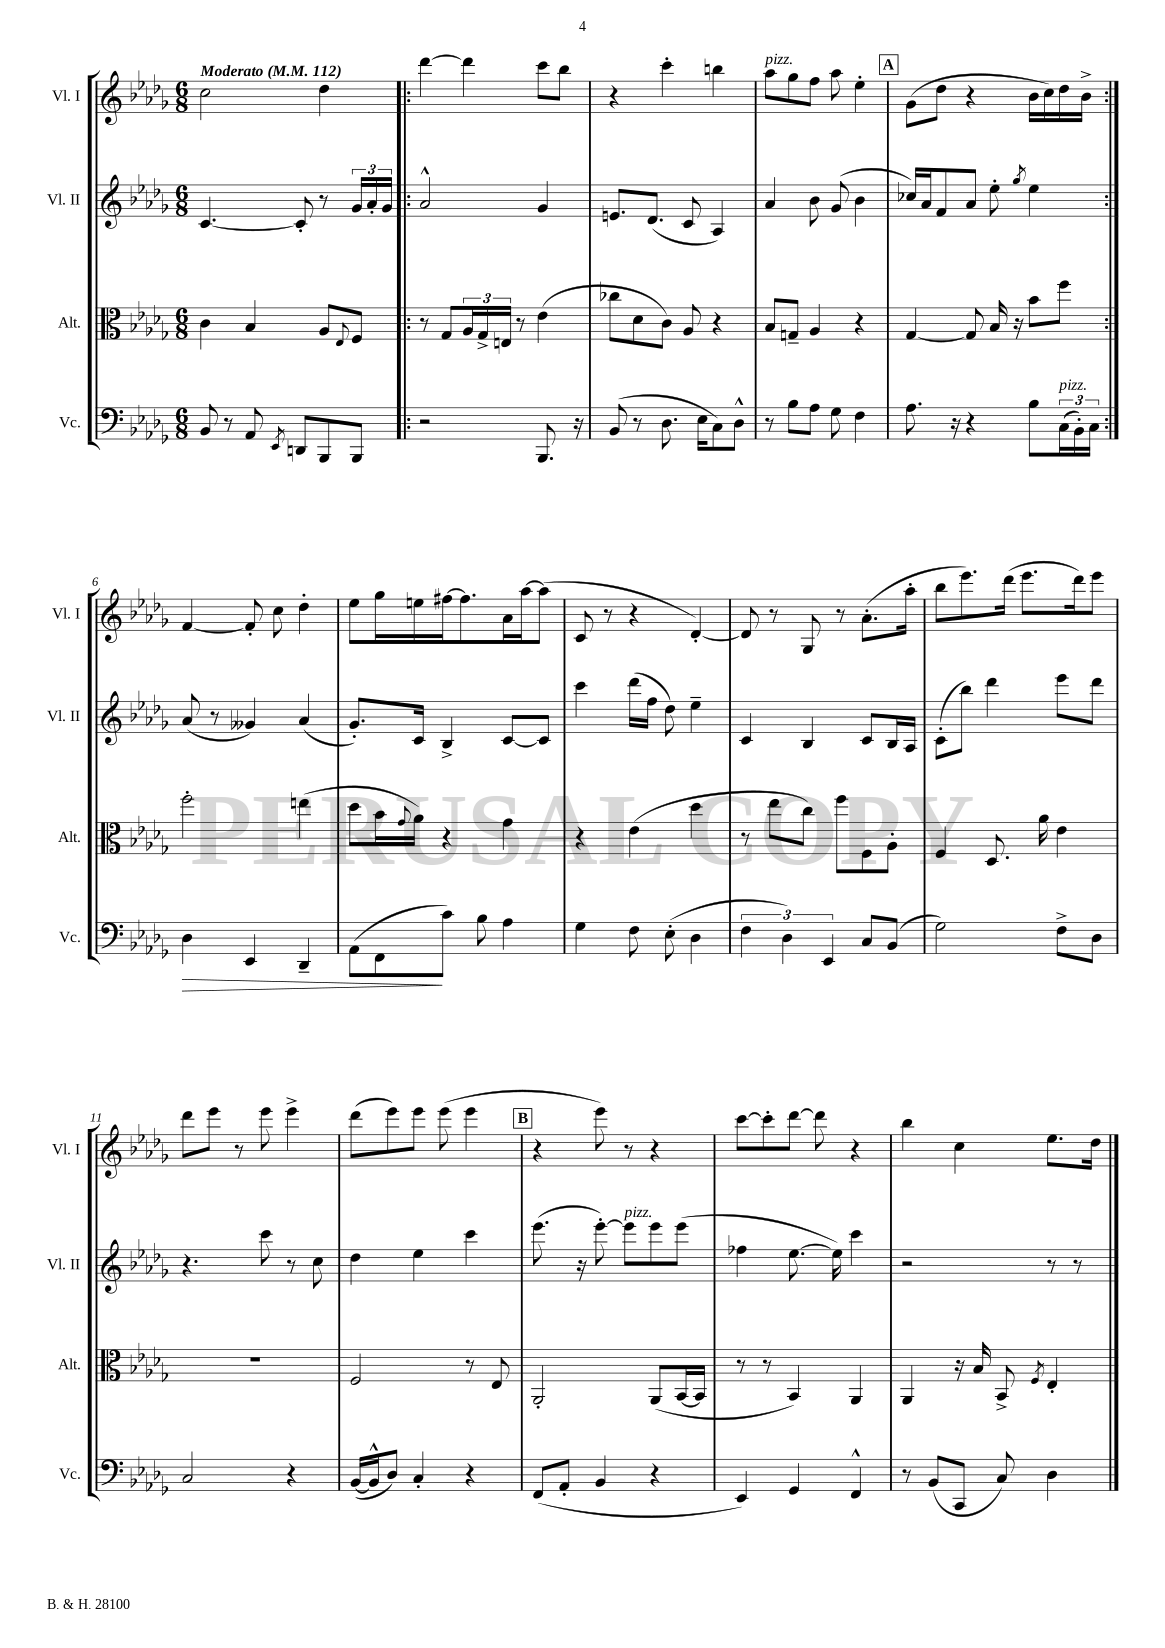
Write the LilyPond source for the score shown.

<<
\new StaffGroup <<
\new Staff = "s0" \with { instrumentName = "Vl. I" shortInstrumentName = "Vl. I" } {
    \clef treble \key des \major \numericTimeSignature \time 6/8 \tempo "Moderato" 4 = 112
    c''2 des''4 |
    \repeat volta 2 { des'''4~ des'''4 c'''8 bes''8 |
    r4 c'''4-. b''4 |
    aes''8^\markup { \italic "pizz." } ges''8 f''8 aes''8 ees''4-. |
    \mark \markup { \box "A" } ges'8( des''8 r4 bes'16 c''16) des''16 bes'16-> | }
    f'4~ f'8-. c''8 des''4-. |
    ees''8 ges''16 e''16 fis''16~ fis''8. aes'16 aes''16~ aes''8( |
    c'8 r8 r4 des'4~-.) |
    des'8 r8 ges8 r8 aes'8.-.( aes''16-. |
    bes''8 ees'''8.) des'''16( ees'''8. des'''16) ees'''8 |
    des'''8 ees'''8 r8 ees'''8 ees'''4-> |
    des'''8( ees'''8) ees'''8 ees'''8( ees'''4 |
    \mark \markup { \box "B" } r4 ees'''8) r8 r4 |
    c'''8~ c'''8-. des'''8~ des'''8 r4 |
    bes''4 c''4 ees''8. des''16 \bar "|." |
}
\new Staff = "s1" \with { instrumentName = "Vl. II" shortInstrumentName = "Vl. II" } {
    \clef treble \key des \major \numericTimeSignature \time 6/8
    c'4.~ c'8-. r8 \tuplet 3/2 { ges'16 aes'16-. ges'16 } |
    \repeat volta 2 { aes'2-^ ges'4 |
    e'8. des'8.( c'8 aes4) |
    aes'4 bes'8 ges'8( bes'4 |
    \mark \markup { \box "A" } ces''16) aes'16 f'8 aes'8 ees''8-. \acciaccatura { ges''8 } ees''4 | }
    aes'8( r8 geses'4) aes'4( |
    ges'8.-.) c'16 bes4-> c'8~ c'8 |
    c'''4 des'''16( f''16 des''8) ees''4-- |
    c'4 bes4 c'8 bes16 aes16 |
    c'8-.( bes''8) des'''4 ees'''8 des'''8 |
    r4. c'''8 r8 c''8 |
    des''4 ees''4 c'''4 |
    \mark \markup { \box "B" } ees'''8.( r16 ees'''8~-.) ees'''8^\markup { \italic "pizz." } ees'''8 ees'''8( |
    fes''4 ees''8.~ ees''16) c'''4 |
    r2 r8 r8 \bar "|." |
}
\new Staff = "s2" \with { instrumentName = "Alt." shortInstrumentName = "Alt." } {
    \clef alto \key des \major \numericTimeSignature \time 6/8
    c'4 bes4 aes8 \appoggiatura { ees8 } f8 |
    \repeat volta 2 { r8 ges8 \tuplet 3/2 { aes16 ges16-> e16 } r8 ees'4( |
    ces''8 des'8 c'8) aes8 r4 |
    bes8 g8-- aes4 r4 |
    \mark \markup { \box "A" } ges4~ ges8 bes16 r16 bes'8 f''8 | }
    f''2-. e''4( |
    des''8 bes'16 \appoggiatura { ges'8 } aes'16) r4 ges'4 |
    r4 ees'4( des''4 |
    r8 ees''8 c''8) f''8 f8 aes8-. |
    f4 des8. aes'16 ees'4 |
    R2. |
    f2 r8 ees8 |
    \mark \markup { \box "B" } aes,2-. aes,8( bes,16~ bes,16 |
    r8 r8 bes,4) aes,4 |
    aes,4 r16 bes16 bes,8-> \acciaccatura { f8 } ees4-. \bar "|." |
}
\new Staff = "s3" \with { instrumentName = "Vc." shortInstrumentName = "Vc." } {
    \clef bass \key des \major \numericTimeSignature \time 6/8
    bes,8 r8 aes,8 \acciaccatura { ees,8 } d,8 bes,,8 bes,,8 |
    \repeat volta 2 { r2 bes,,8. r16 |
    bes,8( r8 des8. ees16 c8) des8-^ |
    r8 bes8 aes8 ges8 f4 |
    \mark \markup { \box "A" } aes8. r16 r4 bes8 \tuplet 3/2 { c16^\markup { \italic "pizz." }( bes,16-.) c16 } | }
    des4\> ees,4 des,4-- |
    aes,8( f,8\! c'8) bes8 aes4 |
    ges4 f8 ees8-.( des4 |
    \tuplet 3/2 { f4 des4) ees,4 } c8 bes,8( |
    ges2) f8-> des8 |
    c2 r4 |
    bes,16~( bes,16-^ des8) c4-. r4 |
    \mark \markup { \box "B" } f,8( aes,8-. bes,4 r4 |
    ees,4) ges,4 f,4-^ |
    r8 bes,8( c,8 c8) des4 \bar "|." |
}
>>
>>
